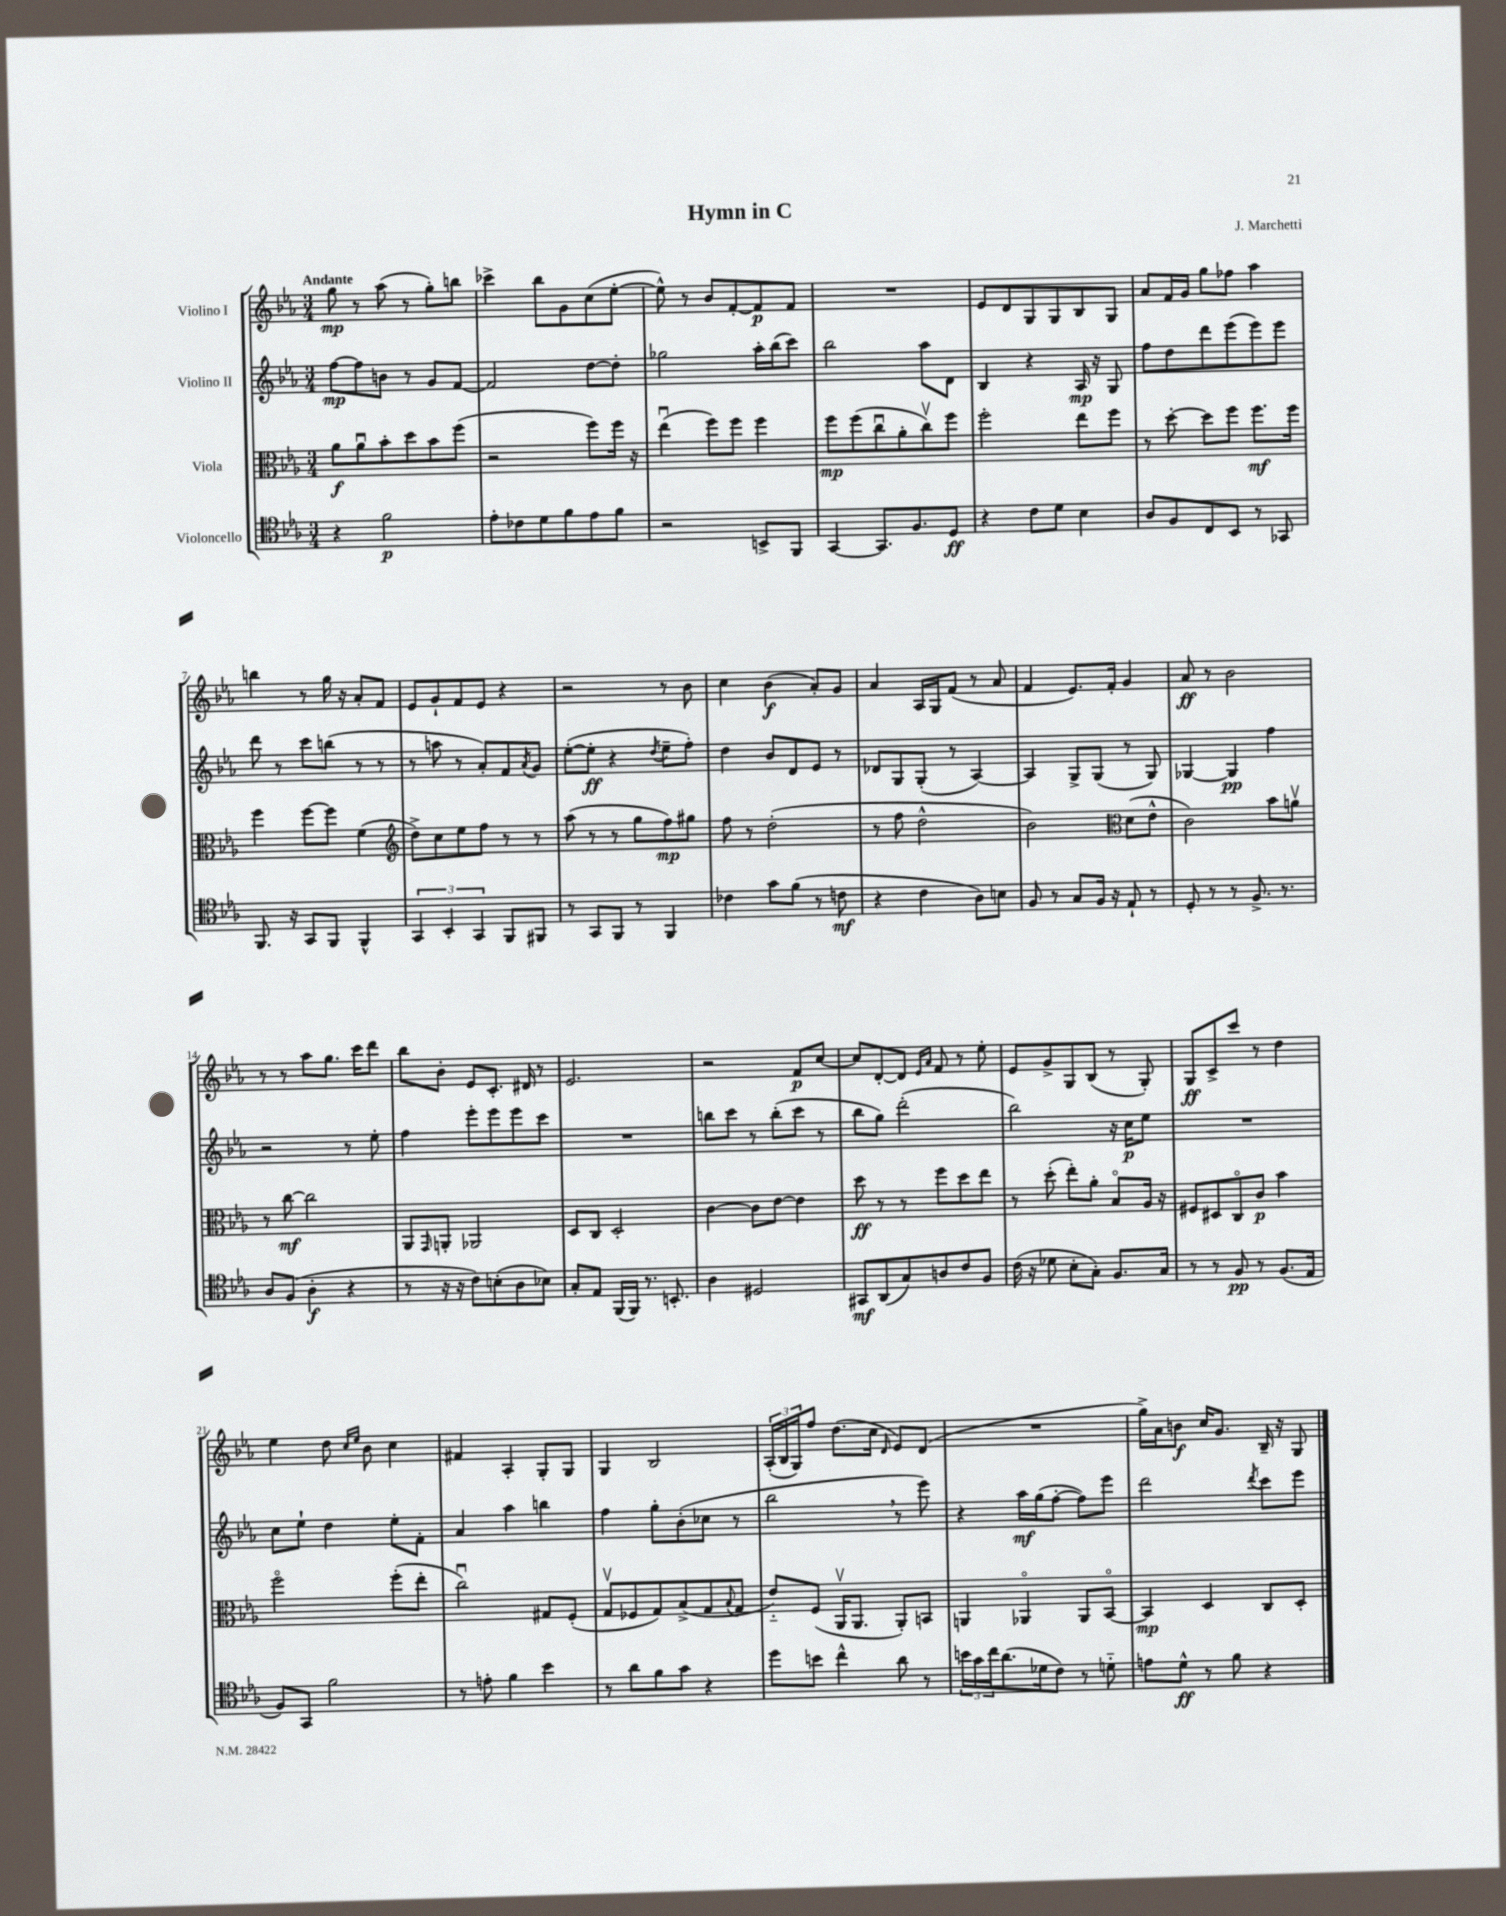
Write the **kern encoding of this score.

**kern	**kern	**kern	**kern
*staff4	*staff3	*staff2	*staff1
*clefC4	*clefC3	*clefG2	*clefG2
*k[b-e-a-]	*k[b-e-a-]	*k[b-e-a-]	*k[b-e-a-]
*M3/4	*M3/4	*M3/4	*M3/4
4r	8a-	[8ff	8gg
.	8a-u	8ff]	8r
2f	8b-'	8b	(8aa-
.	8dd	8r	8r
.	8b-	8g	8gg')
.	(8ff	[8f	8bb
=	=	=	=
8e-'	2r	2f]	4ccc-^
8c-	.	.	.
8d	.	.	8bb-
8f	.	.	8g
8e-	8ff)	[8dd	(8cc
8f	16ff	8dd']	[8ee-'
.	16r	.	.
=	=	=	=
2r	(4ee-u	2gg-	8ee-^^])
.	.	.	8r
.	8ff)	.	8b-
.	8ff	.	[8f'
8BB^	4ff	16aa-'	8f]
.	.	(16bb-	.
8FF	.	8ccc)	8f
=	=	=	=
[4GG	8ff	2bb-	2.r
.	(8ff	.	.
8.GG]	8ccu	.	.
.	8a-'	.	.
8.F	.	.	.
.	8ccv)	8aa-	.
8D	8ff	8d	.
=	=	=	=
4r	2ff'	4B-	8e-
.	.	.	8d
8c	.	4r	8G
8d	.	.	8G
4B-	8ee-	16A-	8B-
.	.	16r	.
.	8ff	8G	8G
=	=	=	=
8A-	8r	8ff	8a-
8F	[8dd'	8dd	16f
.	.	.	16g
8C	8dd]	8ddd	8gg
8BB-	8ff	(8eee-	8ff-
8r	8.ff	8eee-)	4aa-
8GG-	.	8eee-	.
.	16ff	.	.
=	=	=	=
8.FF	4ff	8ddd	4bb
.	.	8r	.
16r	.	.	.
8GG	[8ff	8ccc	8r
8FF	8ff]	(8bb	16gg
.	.	.	16r
4FF^^	(4f	8r	8a-'
.	.	8r	8f
=	=	=	=
*	*clefG2	*	*
6GG	8dd^)	8r	8e-
.	8cc	8aa	8g`
6BB-'	.	.	.
.	8ee-	8r	8f
6GG	.	.	.
.	8ff	8a-')	8e-
8FF	8r	8f	4r
.	.	8qa-	.
8FF#	8r	8g	.
=	=	=	=
8r	(8aa-	([8ee-'	2r
8GG	8r	8ee-']	.
8FF	8r	4r	.
8r	8gg	.	.
.	.	8qdd	.
4FF	8ff)	8ee-~	8r
.	8gg#	8ff')	8b-
=	=	=	=
4c-	8ff	4dd	4cc
.	8r	.	.
8g	(2dd'	8b-	(4b-
(8f	.	8d	.
8r	.	8e-	8a-')
8c	.	8r	8g
=	=	=	=
4r	8r	8d-	4a-
.	8ff	8G	.
4c	2dd^^	(8G'	16A-
.	.	.	16G
.	.	8r	(8f
8A-)	.	[4A-)	8r
8B	.	.	8a-
=	=	=	=
8F	2b-)	4A-]	4f
8r	.	.	.
8G	.	8G^	8.e-)
16F	.	(8G	.
16r	.	.	16f'
*	*clefC3	*	*
8E-`	(8d	8r	4g
8r	8e-^^	8G)	.
=	=	=	=
8D'	2c)	[4G-	8a-
8r	.	.	8r
8r	.	4G-]	2b-
8.F^	.	.	.
.	8b-	4ff	.
8.r	.	.	.
.	8av	.	.
=	=	=	=
8A-	8r	2r	8r
(8F	[8cc	.	8r
4A-'	2cc]	.	8aa-
.	.	.	8.gg
4r	.	8r	.
.	.	.	16ccc
.	.	8ee-'	8ddd
=	=	=	=
8r	8AA-	4ff	8bb-
.	16qqGG	.	.
16r	8AA'	.	8b-'
16r	.	.	.
8c)	2AA-	8eee-'	8e-
(8B'	.	8eee-	8.c'
8A-	.	8eee-	.
.	.	.	16d#
8B-)	.	8ccc	8r
=	=	=	=
8G'	8D	2.r	2.e-
8E-	8C	.	.
(16FF	2D'	.	.
16FF)	.	.	.
8.r	.	.	.
8.BB'	.	.	.
=	=	=	=
4A-	[4c	8bb	2r
.	.	8ccc	.
2D#	8c]	8r	.
.	[8e-	(8bb'	.
.	4e-]	8ccc	8f
.	.	8r	[8cc
=	=	=	=
8GG#	8dd	8bb-	8cc]
(8AA-	8r	8gg)	[8d'
8G)	8r	(2ddd'	8d]
.	.	.	16qqe-
.	.	.	16qqa-
8A	8ff	.	8f
8c	8dd	.	8r
8F	8ee-	.	8ee-'
=	=	=	=
(16c	8r	2bb-)	8e-
16r	.	.	.
8d-	(8dd'	.	8g^
8B-'	8ee-')	.	8G
8G')	8a-'	.	(8B-
8.F	8B-o	16r	8r
.	.	16cc	.
.	16A-	8ee-	8G')
16G	16r	.	.
=	=	=	=
8r	8F#	2.r	8G
8r	8D#	.	8c^
8F	8Co	.	8ccc
8r	8c	.	8r
(8.F	4b-	.	4dd
16E-	.	.	.
=	=	=	=
8F)	2ffo	8cc	4ee-
8GG	.	8ee-`	.
2f	.	4dd	8dd
.	.	.	16qqcc
.	.	.	16qqee-
.	.	.	8b-
.	(8ff'	8ee-'	4cc
.	8ee-'	8f'	.
=	=	=	=
8r	2ccu)	4a-	4f#
8e'	.	.	.
4f	.	4aa-	4A-'
4b-	8G#	4bb	8G'
.	(8F'	.	8G
=	=	=	=
8r	8Gv	4ff	4G
8a-	8F-	.	.
8f	8G)	8gg'	2B-
8g	(8B-^	(8b-'	.
4r	8G	8cc-	.
.	8qqB-	.	.
.	8G	8r	.
=	=	=	=
8dd	8e-'~)	2bb-	(24A-'
.	.	.	24B-
.	.	.	24G)
8b	(8F	.	8ff
4cc^^	16AA-v	.	(8.dd
.	8.AA-	.	.
.	.	.	16cc
.	.	.	16qqd
8a-	8AA-')	8r	8e-)
8r	8BB	8eee-)	(8d
=	=	=	=
24b	4AA	4r	2.r
24g	.	.	.
24cc	.	.	.
(8.a-	.	.	.
.	4AA-o	16aa-	.
16d-	.	(16gg	.
8c)	.	[8ff'	.
8r	8AA-	8ff])	.
8d'~	[8BB-o	8eee-	.
=	=	=	=
8e	4BB-]	2ddd	16gg^)
.	.	.	16a-
8d^^	.	.	8b
8r	4D	.	16cc
.	.	.	8.g
8f	.	.	.
.	.	8qddd	.
4r	8C	8ccc	16B-~
.	.	.	16r
.	8D'	8eee-	8G
==	==	==	==
*-	*-	*-	*-
